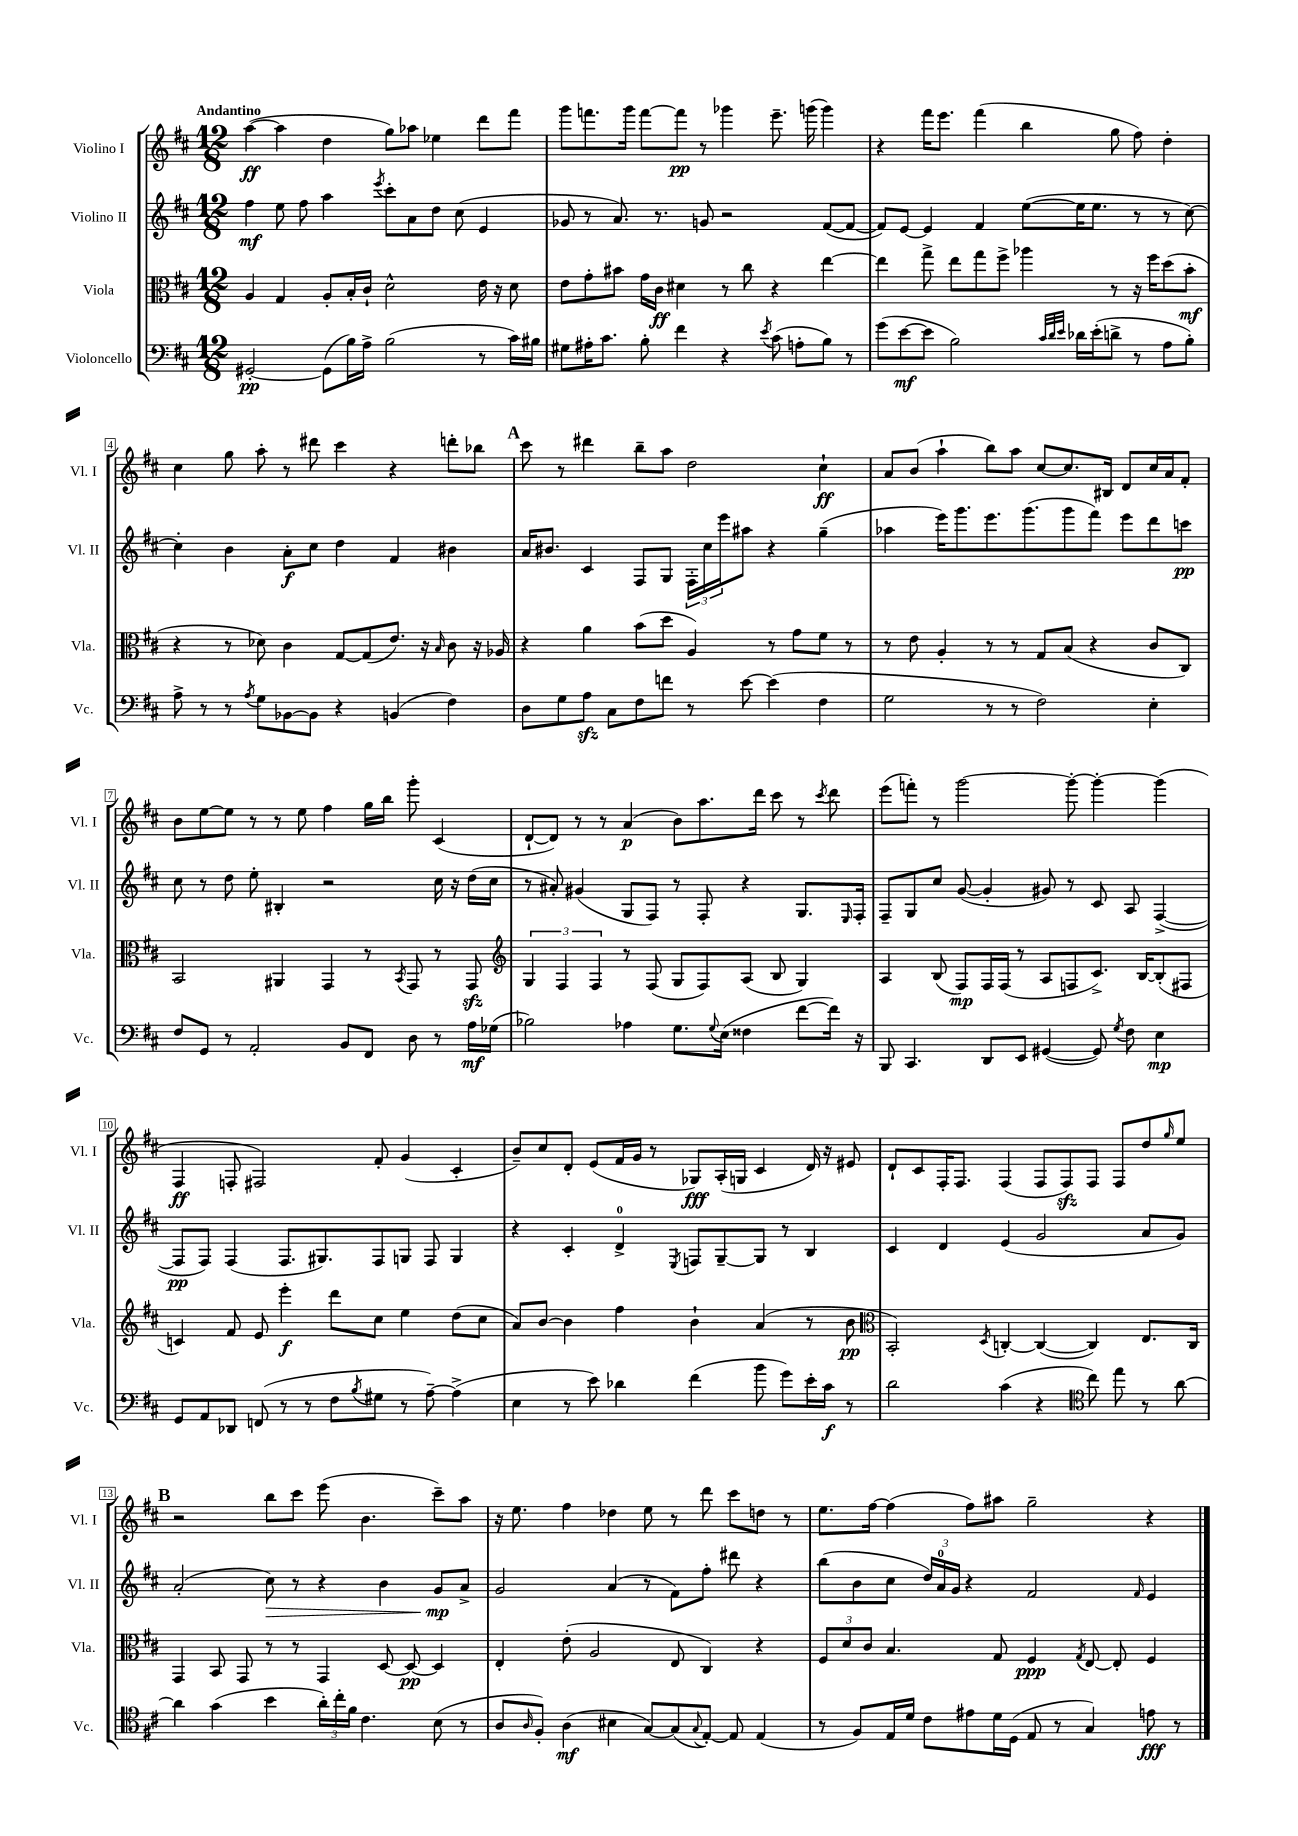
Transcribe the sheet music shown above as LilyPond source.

<<
\new StaffGroup <<
\new Staff = "s0" \with { instrumentName = "Violino I" shortInstrumentName = "Vl. I" } {
    \clef treble \key d \major \numericTimeSignature \time 12/8 \tempo "Andantino"
    a''4~\ff( a''4 d''4 g''8) aes''8 ees''4 d'''8 fis'''8 |
    g'''8 f'''8. g'''16 f'''8~ f'''8\pp r8 ges'''4 e'''8.-- g'''16( g'''4) |
    r4 fis'''16 e'''8. fis'''4( b''4 g''8 fis''8) d''4-. |
    cis''4 g''8 a''8-. r8 dis'''8 cis'''4 r4 d'''8-. bes''8 |
    \mark \markup { \bold "A" } cis'''8 r8 dis'''4 b''8-- a''8 d''2 cis''4-!\ff |
    a'8 b'8( a''4-! b''8) a''8 cis''8~ cis''8. bis16 d'8 cis''16 a'16 fis'8-. |
    b'8 e''8~ e''8 r8 r8 e''8 fis''4 g''16 b''16 g'''8-. cis'4( |
    d'8~-! d'8) r8 r8 a'4\p( b'8) a''8. d'''16 cis'''8 r8 \acciaccatura { cis'''8 } d'''8 |
    e'''8( f'''8-.) r8 g'''2~ g'''8~-. g'''4~-. g'''4( |
    fis4\ff f8-. fis2) fis'8-. g'4( cis'4-. |
    b'8--) cis''8 d'8-. e'8( fis'16 g'16 r8 ges8\fff) a16-.( g16 cis'4 d'16) r16 eis'8 |
    d'8-! cis'8 fis16-. fis8. fis4( fis8 fis8\sfz) fis8 fis8 d''8 \grace { g''16 } e''8 |
    \mark \markup { \bold "B" } r2 b''8 cis'''8 e'''8( b'4. cis'''8--) a''8 |
    r16 e''8. fis''4 des''4 e''8 r8 d'''8 cis'''8 d''8 r8 |
    e''8. fis''16~ fis''4( fis''8) ais''8 g''2-- r4 \bar "|." |
}
\new Staff = "s1" \with { instrumentName = "Violino II" shortInstrumentName = "Vl. II" } {
    \clef treble \key d \major \numericTimeSignature \time 12/8
    fis''4\mf e''8 fis''8 a''4 \acciaccatura { e'''8 } cis'''8-. a'8 d''8 cis''8( e'4 |
    ges'8 r8 a'8.) r8. g'8 r2 fis'8~( fis'8~ |
    fis'8) e'8~ e'4 fis'4 e''8~( e''16 e''8. r8 r8 cis''8~) |
    cis''4-. b'4 a'8-.\f cis''8 d''4 fis'4 bis'4 |
    \mark \markup { \bold "A" } a'16 bis'8. cis'4 fis8 g8 \tuplet 3/2 { fis16-. cis''16 e'''16 } ais''8 r4 g''4--( |
    aes''4 e'''16) g'''8. e'''8. g'''8.( g'''8 fis'''8) e'''8 d'''8 c'''8\pp |
    cis''8 r8 d''8 e''8-. bis4-. r2 cis''16 r16 d''16( cis''16 |
    r8 ais'8-.) gis'4( g8 fis8) r8 fis8-. r4 g8. \grace { e16 } fis16-. |
    fis8-- g8 cis''8 g'8~( g'4-. gis'8) r8 cis'8 a8 fis4~->( |
    fis8\pp fis8) fis4( fis8. gis8.) fis8 g8 fis8 g4 |
    r4 cis'4-. d'4-0-> \acciaccatura { e8 } f8 g8~-- g8 r8 b4 |
    cis'4 d'4 e'4( g'2 a'8 g'8) |
    \mark \markup { \bold "B" } a'2-.( cis''8\>) r8 r4 b'4 g'8\mp\! a'8-> |
    g'2 a'4( r8 fis'8) fis''8-. dis'''8 r4 |
    b''8( b'8 cis''8 \tuplet 3/2 { d''16) a'16-0 g'16 } r4 fis'2 \grace { fis'16 } e'4 \bar "|." |
}
\new Staff = "s2" \with { instrumentName = "Viola" shortInstrumentName = "Vla." } {
    \clef alto \key d \major \numericTimeSignature \time 12/8
    a4 g4 a8-. b16-. cis'16-! d'2-^ e'16 r16 d'8 |
    e'8 g'8-. bis'8 g'16 cis'16\ff dis'4 r8 cis''8 r4 e''4~ |
    e''4 g''8-> e''8 g''8 fis''8-> aes''4 r8 r16 fis''16 d''8( b'8-.\mf |
    r4 r8 des'8) cis'4 g8~ g8( e'8.) r16 \grace { b16 } cis'8 r16 aes16 |
    \mark \markup { \bold "A" } r4 a'4 b'8( d''8 a4) r8 g'8 fis'8 r8 |
    r8 e'8 a4-. r8 r8 g8 b8( r4 cis'8 cis8) |
    b,2 ais,4 g,4 r8 \acciaccatura { b,8 } g,8 r8 g,8\sfz |
    \clef treble \tuplet 3/2 { g4 fis4 fis4 } r8 fis8( g8 fis8) a8( b8 g4) |
    a4 b8( fis8\mp) fis16 fis16( r8 a8 f8 cis'8.->) b16~ b8-.( fis8 |
    c'4) fis'8 e'8 e'''4-.\f d'''8 cis''8 e''4 d''8( cis''8 |
    a'8) b'8~ b'4 fis''4 b'4-! a'4( r8 b'8\pp |
    \clef alto b,2-.) \acciaccatura { d8 } c4~-. c4~( c4) e8. c16 |
    \mark \markup { \bold "B" } g,4 b,8 g,8 r8 r8 g,4 d8~ d8~\pp d4 |
    e4-. e'8-.( a2 e8 cis4) r4 |
    \tuplet 3/2 { fis8 d'8 cis'8 } b4. g8 fis4\ppp \acciaccatura { g8 } e8~ e8-. fis4 \bar "|." |
}
\new Staff = "s3" \with { instrumentName = "Violoncello" shortInstrumentName = "Vc." } {
    \clef bass \key d \major \numericTimeSignature \time 12/8
    gis,2~-.\pp gis,8( b16) a16-> b2( r8 cis'16) bis16 |
    gis8 ais16-. cis'8. b8-. fis'4 r4 \acciaccatura { e'8 } cis'8( a8-. b8) r8 |
    g'8( e'8~\mf e'8 b2) \grace { cis'32 d'32 e'32 } des'16 e'16-.( d'8-> r8 a8 b8-.) |
    a8-> r8 r8 \acciaccatura { a8 } g8 bes,8~ bes,8 r4 b,4( fis4) |
    \mark \markup { \bold "A" } d8 g8 a8\sfz cis8 fis8 f'8 r8 e'8~ e'4( fis4 |
    g2 r8 r8 fis2) e4-. |
    fis8 g,8 r8 a,2-. b,8 fis,8 d8 r8 a16\mf ges16( |
    bes2) aes4 g8. \appoggiatura { g8 } e16( fisis4 fis'8~ fis'16) r16 |
    b,,8 cis,4. d,8 e,8 gis,4~( gis,8) \acciaccatura { g8 } fis8 e4\mp |
    g,8 a,8 des,8 f,8( r8 r8 fis8 \acciaccatura { b8 } gis8 r8 a8~--) a4->( |
    e4 r8 e'8) des'4 fis'4( b'8 g'8) e'16-. cis'16\f r8 |
    d'2 cis'4( r4 \clef tenor cis''8) e''8 r8 a'8~ |
    \mark \markup { \bold "B" } a'4 g'4( b'4 \tuplet 3/2 { a'16-.) cis''16-. fis'16 } cis'4. b8( r8 |
    a8 \grace { a16 } fis8-.) a4\mf( bis4 g8~) g8( \appoggiatura { g8 } e8~-.) e8 e4( |
    r8 fis8) e16 d'16 cis'8 eis'8 d'16 d16( e8 r8 g4) e'8\fff r8 \bar "|." |
}
>>
>>
\layout { \context { \Score \override BarNumber.stencil = #(make-stencil-boxer 0.1 0.3 ly:text-interface::print) } }
